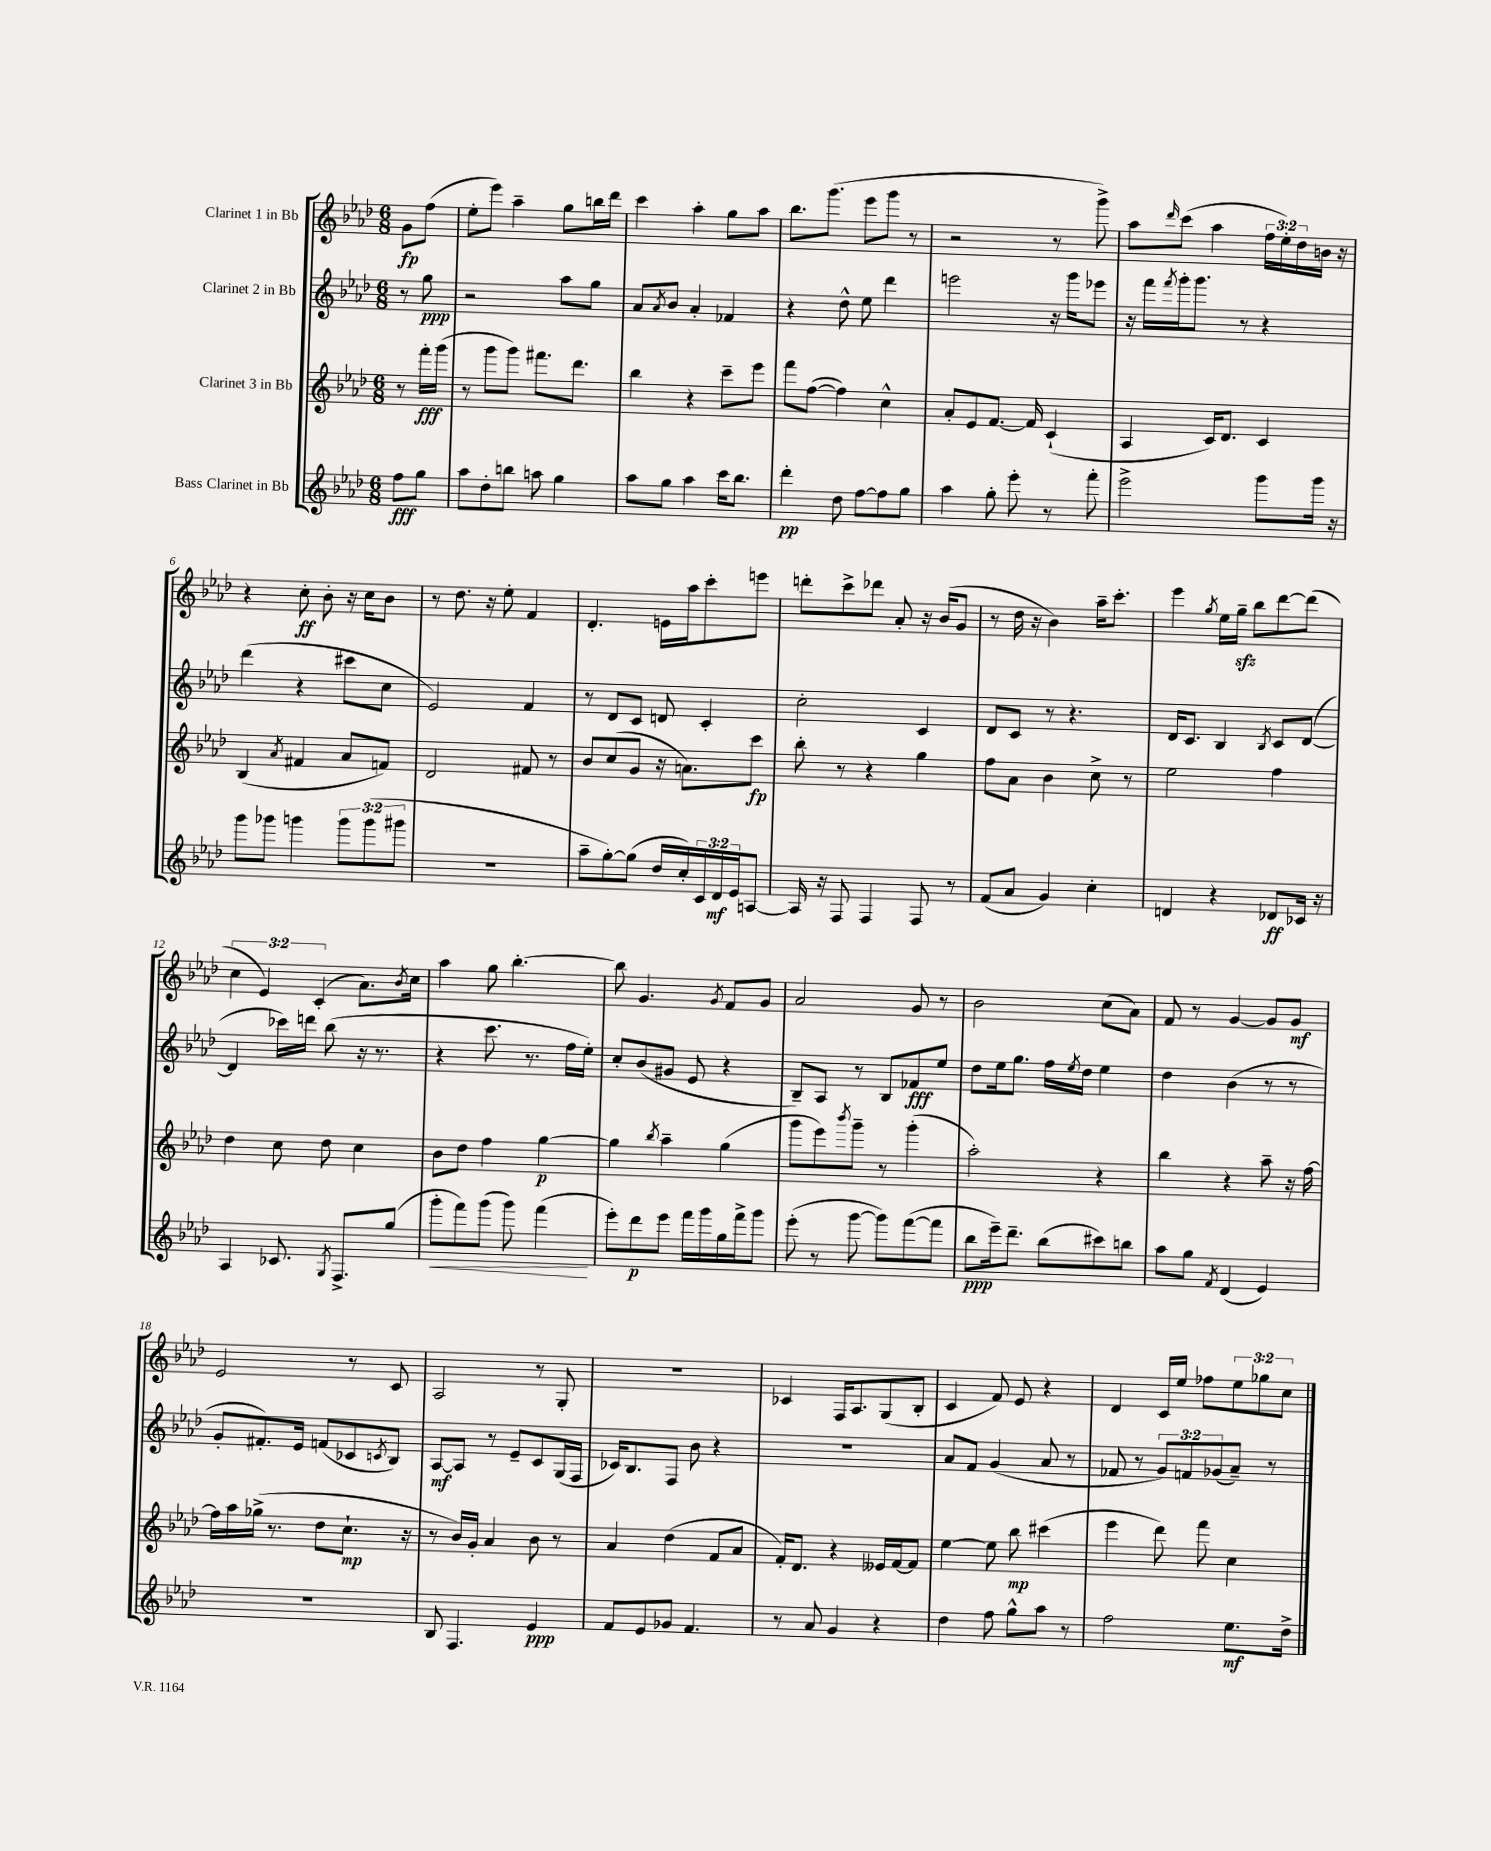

**kern	**dynam	**kern	**dynam	**kern	**dynam	**kern	**dynam
*part4	*part4	*part3	*part3	*part2	*part2	*part1	*part1
*staff4	*staff4	*staff3	*staff3	*staff2	*staff2	*staff1	*staff1
*I"Bass Clarinet in Bb	*	*I"Clarinet 3 in Bb	*	*I"Clarinet 2 in Bb	*	*I"Clarinet 1 in Bb	*
*clefG2	*	*clefG2	*	*clefG2	*	*clefG2	*
*k[b-e-a-d-]	*	*k[b-e-a-d-]	*	*k[b-e-a-d-]	*	*k[b-e-a-d-]	*
*M6/8	*	*M6/8	*	*M6/8	*	*M6/8	*
=	=	=	=	=	=	=	=
8ff\L	fff	8r	.	8r	.	8g\L	fp
8gg\J	.	16fff'\LL	fff	8gg\	ppp	(8ff\J	.
.	.	(16ggg\JJ	.	.	.	.	.
=1	=1	=1	=1	=1	=1	=1	=1
8aa-\L	.	8r	.	2r	.	8ee-'\L	.
8dd-'\	.	8ggg\L	.	.	.	8eee-\J)	.
8bbn\J	.	8ggg\J)	.	.	.	4aa-~\	.
8aan\	.	8.fff#X\L	.	.	.	.	.
4gg\	.	.	.	8aa-\L	.	8gg\L	.
.	.	8.ddd-\J	.	.	.	.	.
.	.	.	.	8gg\J	.	16bbn\L	.
.	.	.	.	.	.	16ddd-\JJ	.
=2	=2	=2	=2	=2	=2	=2	=2
8aa-\L	.	4bb-\	.	8a-/L	.	4ccc\	.
.	.	.	.	8qa-/	.	.	.
8gg\J	.	.	.	8b-/J	.	.	.
4aa-\	.	4r	.	4a-'/	.	4aa-'\	.
16ccc\KL	.	8ccc~\L	.	4f-X/	.	8gg\L	.
8.bb-\J	.	.	.	.	.	.	.
.	.	8eee-\J	.	.	.	8aa-\J	.
=3	=3	=3	=3	=3	=3	=3	=3
4ddd-'\	pp	8fff\L	.	4r	.	8.bb-\L	.
.	.	([8ff\J	.	.	.	.	.
.	.	.	.	.	.	(8.ggg\J	.
8dd-\	.	4ff\])	.	8dd-^^\	.	.	.
[8ff\L	.	.	.	8ee-\	.	8eee-\L	.
8ff\]	.	4cc^^\	.	4ddd-\	.	8ggg\J	.
8gg\J	.	.	.	.	.	8r	.
=4	=4	=4	=4	=4	=4	=4	=4
4aa-\	.	8a-'/L	.	2eeen\	.	2r	.
.	.	8e-/	.	.	.	.	.
8gg'\	.	[8.f/J	.	.	.	.	.
8eee-'\	.	.	.	.	.	.	.
.	.	16f/]	.	.	.	.	.
8r	.	(4c`/	.	16r	.	8r	.
.	.	.	.	16ggg\KL	.	.	.
8fff'\	.	.	.	8eee-X\J	.	8ggg^\)	.
=5	=5	=5	=5	=5	=5	=5	=5
2eee-^\	.	4A-/	.	16r	.	8aa-\L	.
.	.	.	.	16fff\LL	.	.	.
.	.	.	.	8qfff/	.	16qqddd-/	.
.	.	.	.	16ggg'\J	.	(8ccc\J	.
.	.	.	.	8.ggg\J	.	.	.
.	.	16c/KL)	.	.	.	4aa-\	.
.	.	8.d-/J	.	.	.	.	.
.	.	.	.	8r	.	.	.
8ggg\L	.	4c/	.	4r	.	24ff\LL	.
.	.	.	.	.	.	24ee-'\)	.
.	.	.	.	.	.	24dd-\	.
16ggg\Jk	.	.	.	.	.	16bn\JJ	.
16r	.	.	.	.	.	16r	.
!!LO:LB:g=z
=6	=6	=6	=6	=6	=6	=6	=6
8ggg\L	.	(4B-/	.	(4ddd-\	.	4r	.
8ggg-X\J	.	.	.	.	.	.	.
.	.	8qa-/	.	.	.	.	.
4gggn\	.	4f#X/	.	4r	.	8cc'\	ff
.	.	.	.	.	.	8b-'\	.
12ggg\L	.	8a-/L	.	8ccc#X\L	.	16r	.
.	.	.	.	.	.	16cc\KL	.
(12ggg\	.	.	.	.	.	.	.
.	.	8fn/J)	.	8cc\J	.	8b-\J	.
12ggg#X\J	.	.	.	.	.	.	.
=7	=7	=7	=7	=7	=7	=7	=7
2.r	.	2d-/	.	2e-/)	.	8r	.
.	.	.	.	.	.	8.dd-\	.
.	.	.	.	.	.	16r	.
.	.	.	.	.	.	8ee-'\	.
.	.	8f#X/	.	4f/	.	4f/	.
.	.	8r	.	.	.	.	.
=8	=8	=8	=8	=8	=8	=8	=8
8aa-~\L	.	8b-/L	.	8r	.	4.d-'/	.
[8gg'\)	.	(8cc/	.	8d-/L	.	.	.
(8gg\J]	.	8g/J	.	8c/J	.	.	.
16dd-/LL	.	16r	.	8dn/	.	16en\LL	.
16cc'/)	.	8.an\L)	.	.	.	16aa-\J	.
24c/	.	.	.	4c'/	.	8ccc'\	.
24d-/	mf	.	.	.	.	.	.
24e-/J	.	.	.	.	.	.	.
[8An/J	.	8ccc\J	fp	.	.	8eeen\J	.
=9	=9	=9	=9	=9	=9	=9	=9
16A/]	.	8bb-'\	.	2cc'\	.	8dddn'\L	.
16r	.	.	.	.	.	.	.
8F/	.	8r	.	.	.	8ccc^\	.
4F/	.	4r	.	.	.	8ddd-X\J	.
.	.	.	.	.	.	8a-'/	.
8F/	.	4gg\	.	4c/	.	16r	.
.	.	.	.	.	.	(16b-/KL	.
8r	.	.	.	.	.	8g/J	.
=10	=10	=10	=10	=10	=10	=10	=10
(8f/L	.	8ff\L	.	8d-/L	.	8r	.
8a-/J	.	8a-\J	.	8c/J	.	16dd-\	.
.	.	.	.	.	.	16r	.
4g/)	.	4b-\	.	8r	.	4b-\)	.
.	.	.	.	4.r	.	.	.
4cc'\	.	8cc^\	.	.	.	16aa-~\KL	.
.	.	.	.	.	.	8.ccc'\J	.
.	.	8r	.	.	.	.	.
=11	=11	=11	=11	=11	=11	=11	=11
4dn/	.	2ee-\	.	16d-/KL	.	4eee-\	.
.	.	.	.	8.c/J	.	.	.
.	.	.	.	.	.	8qgg/	.
4r	.	.	.	4B-/	.	16ee-\LL	.
.	.	.	.	.	.	16ggzz~\JJ	.
.	.	.	.	.	.	8bb-\L	.
.	.	.	.	8qB-/	.	.	.
8d-X/L	ff	4ff\	.	8c/L	.	[8ddd-\	.
16c-X/Jk	.	.	.	([8d-/J	.	(8ddd-\J]	.
16r	.	.	.	.	.	.	.
!!LO:LB:g=z
=12	=12	=12	=12	=12	=12	=12	=12
4A-/	.	4dd-\	.	4d-/]	.	6cc\	.
.	.	.	.	.	.	6e-/)	.
8.c-X/	.	8cc\	.	16ccc-X\LL)	.	.	.
.	.	.	.	16dddn\JJ	.	.	.
.	.	.	.	.	.	(6c'/	.
.	.	8dd-\	.	(8bb-\	.	.	.
8qG/	.	.	.	.	.	.	.
8.F^/L	.	.	.	.	.	.	.
.	.	4cc\	.	16r	.	8.a-\L)	.
.	.	.	.	8.r	.	.	.
(8gg/J	.	.	.	.	.	.	.
.	.	.	.	.	.	8qb-/	.
.	.	.	.	.	.	16cc\Jk	.
=13	=13	=13	=13	=13	=13	=13	=13
!	!LO:HP:b	!	!	!	!	!	!
8ggg'\L	<	8b-\L	.	4r	.	4aa-\	.
8fff\)	.	8dd-\J	.	.	.	.	.
(8ggg\J	.	4ff\	.	8.ccc\	.	8gg\	.
8ggg\)	.	.	.	.	.	[4.bb-'\	.
.	.	.	.	8.r	.	.	.
(4fff\	.	[4gg\	p	.	.	.	.
.	.	.	.	16ff\LL	.	.	.
.	.	.	.	16ee-'\JJ)	.	.	.
.	[	.	.	.	.	.	.
=14	=14	=14	=14	=14	=14	=14	=14
8eee-'\L)	.	4gg\]	.	8cc'/L	.	8bb-\]	.
8ddd-\	p	.	.	(8b-/	.	4.g/	.
.	.	8qbb-/	.	.	.	.	.
8eee-\J	.	4aa-~\	.	8g#X/J	.	.	.
16fff\LL	.	.	.	8e-/	.	.	.
16ggg\	.	.	.	.	.	.	.
.	.	.	.	.	.	8qg/	.
16gg\	.	(4gg\	.	4r	.	8f/L	.
16fff^\J	.	.	.	.	.	.	.
8ggg\J	.	.	.	.	.	8g/J	.
=15	=15	=15	=15	=15	=15	=15	=15
(8eee-'\	.	8ggg\L	.	8B-~/L)	.	2a-/	.
8r	.	8eee-\)	.	8A-/J	.	.	.
.	.	8qbbb-/	.	.	.	.	.
[8ggg\	.	8ggg~\J	.	8r	.	.	.
8ggg\L])	.	8r	.	8B-/L	.	.	.
([8fff\	.	(4ggg'\	.	8f-X/	fff	8g/	.
8fff\J]	.	.	.	8ee-/J	.	8r	.
=16	=16	=16	=16	=16	=16	=16	=16
8bb-\L	ppp	2aa-'\)	.	8dd-\L	.	2b-\	.
16eee-~\k)	.	.	.	16ee-\k	.	.	.
8.ddd-~\J	.	.	.	8.gg\J	.	.	.
(8bb-\L	.	.	.	16ff\LL	.	.	.
.	.	.	.	8qee-/	.	.	.
.	.	.	.	16dd-\JJ	.	.	.
8ccc#X\)	.	4r	.	4ee-\	.	(8cc\L	.
8bbn\J	.	.	.	.	.	8a-\J)	.
=17	=17	=17	=17	=17	=17	=17	=17
8aa-\L	.	4bb-\	.	4dd-\	.	8f/	.
8gg\J	.	.	.	.	.	8r	.
8qf/	.	.	.	.	.	.	.
(4d-/	.	4r	.	(4b-\	.	[4g/	.
4e-/)	.	8aa-~\	.	8r	.	8g/L]	.
.	.	16r	.	8r	.	8g/J	mf
.	.	[16ff\	.	.	.	.	.
!!LO:LB:g=z
=18	=18	=18	=18	=18	=18	=18	=18
2.r	.	16ff\LL]	.	8g'/L	.	2e-/	.
.	.	16aa-\	.	.	.	.	.
.	.	(16gg-X^\JJ	.	8.f#X'/)	.	.	.
.	.	8.r	.	.	.	.	.
.	.	.	.	16e-/Jk	.	.	.
.	.	8dd-\L	.	(8fn/L	.	.	.
.	.	8.cc`\J	mp	8c-X/	.	8r	.
.	.	.	.	8qcn/	.	.	.
.	.	.	.	8B-/J)	.	8c/	.
.	.	16r	.	.	.	.	.
=19	=19	=19	=19	=19	=19	=19	=19
8B-/	.	8r	.	[8A-/L	mf	2A-/	.
4.F/	.	16b-/LL)	.	8A-/J]	.	.	.
.	.	16g'/JJ	.	.	.	.	.
.	.	4a-/	.	8r	.	.	.
.	.	.	.	8e-~/L	.	.	.
4e-/	ppp	8b-\	.	8c/	.	8r	.
.	.	8r	.	(16G/L	.	8G'/	.
.	.	.	.	16F/JJ	.	.	.
=20	=20	=20	=20	=20	=20	=20	=20
8f/L	.	4a-/	.	16c-X/KL)	.	2.r	.
.	.	.	.	8.B-/	.	.	.
8e-/	.	.	.	.	.	.	.
8g-X/J	.	(4dd-\	.	8F/J	.	.	.
4.f/	.	.	.	8b-\	.	.	.
.	.	8f/L	.	4r	.	.	.
.	.	8a-/J	.	.	.	.	.
=21	=21	=21	=21	=21	=21	=21	=21
8r	.	16f'/KL)	.	2.r	.	4c-X/	.
.	.	8.d-/J	.	.	.	.	.
8a-/	.	.	.	.	.	.	.
4g/	.	4r	.	.	.	16F/KL	.
.	.	.	.	.	.	8.A-/	.
4r	.	16e--X/LL	.	.	.	(8G/	.
.	.	[16f/J	.	.	.	.	.
.	.	8f/J]	.	.	.	8B-'/J	.
=22	=22	=22	=22	=22	=22	=22	=22
4dd-\	.	[4ee-\	.	8a-/L	.	4c/	.
.	.	.	.	8f/J	.	.	.
8ff\	.	8ee-\]	.	(4g/	.	8f/)	.
8gg^^\L	.	8bb-\	mp	.	.	8e-/	.
8aa-\J	.	(4ccc#X\	.	8a-/	.	4r	.
8r	.	.	.	8r	.	.	.
=23	=23	=23	=23	=23	=23	=23	=23
2ff\	.	4eee-\	.	8f-X/	.	4d-/	.
.	.	.	.	8r	.	.	.
.	.	8ddd-\)	.	12g/L)	.	16c/LL	.
.	.	.	.	.	.	16ee-/JJ	.
.	.	.	.	12fn/	.	.	.
.	.	8fff\	.	.	.	8ff-X\L	.
.	.	.	.	(12g-X/	.	.	.
8.ee-\L	mf	4cc\	.	8a-~/J)	.	12ee-\	.
.	.	.	.	.	.	12gg-X\	.
.	.	.	.	8r	.	.	.
.	.	.	.	.	.	12cc\J	.
16dd-^\Jk	.	.	.	.	.	.	.
==	==	==	==	==	==	==	==
*-	*-	*-	*-	*-	*-	*-	*-
